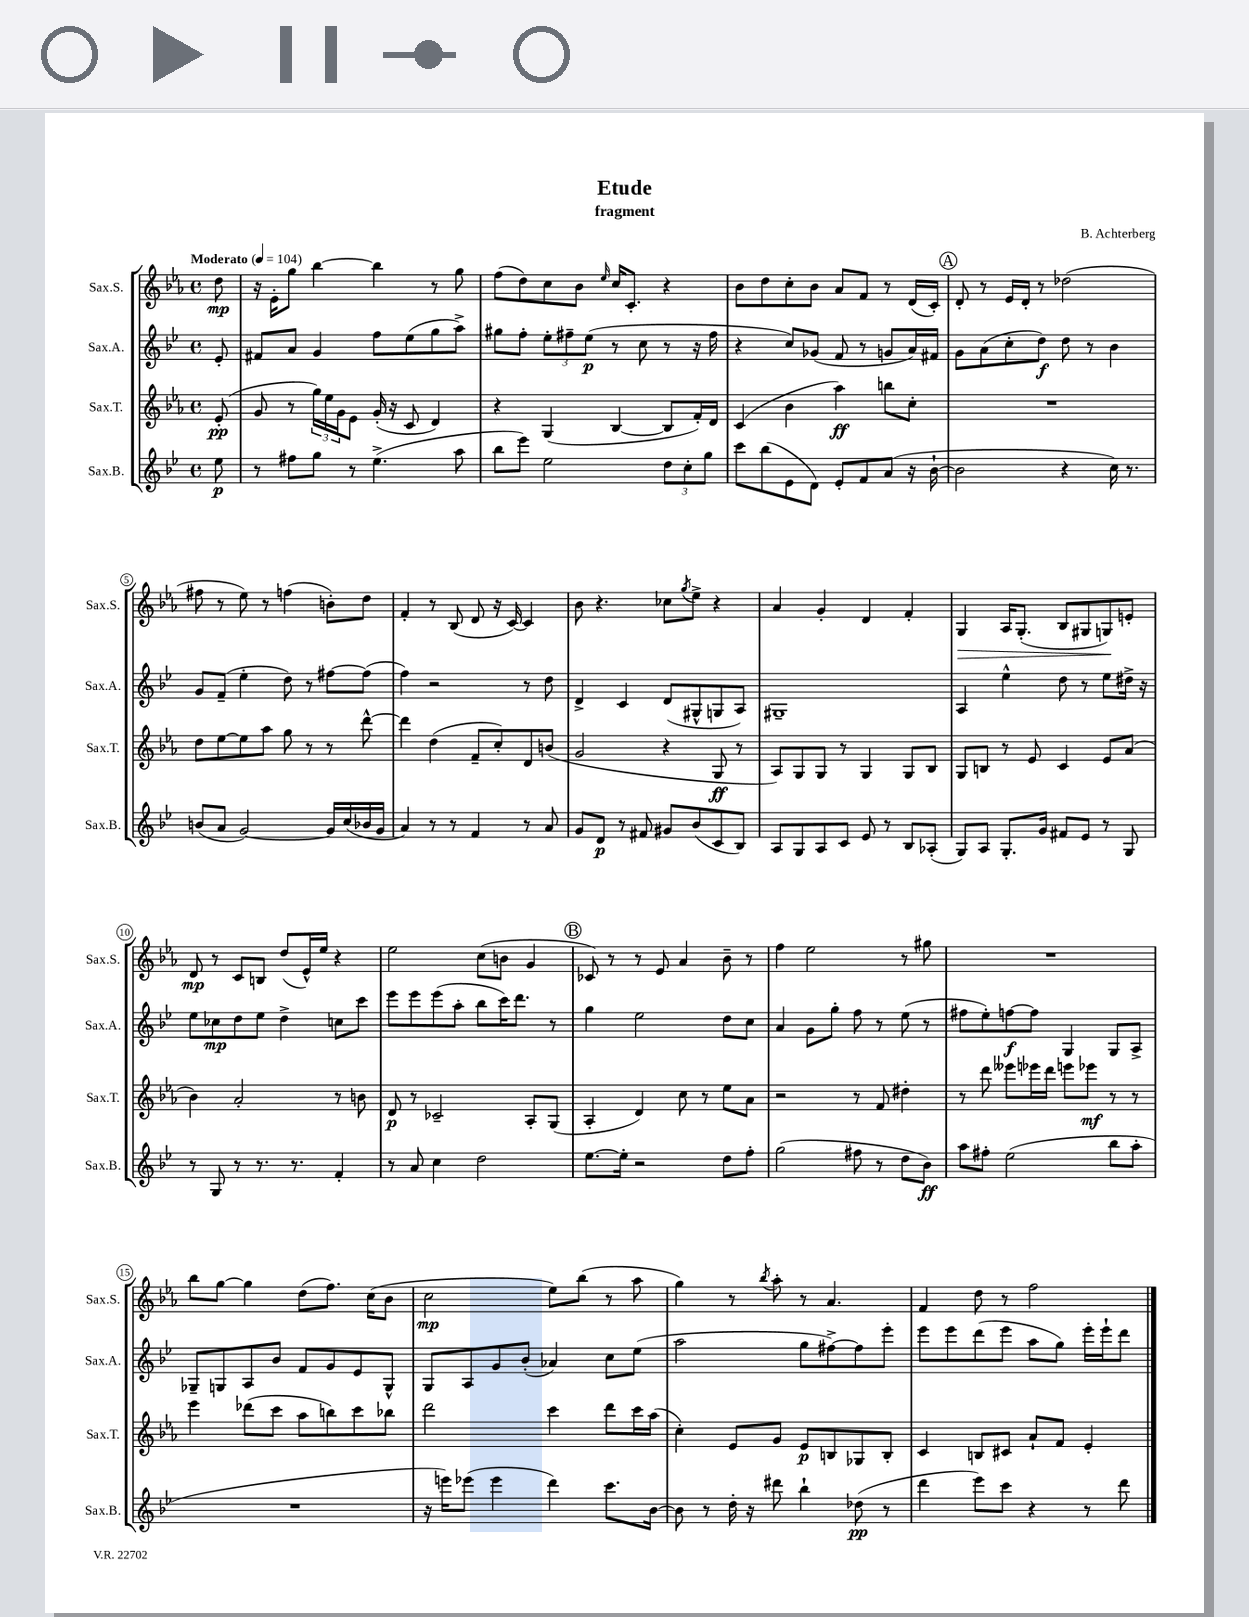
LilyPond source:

\header { title = "Etude" composer = "B. Achterberg" subtitle = "fragment" }
<<
\new StaffGroup <<
\new Staff = "s0" \with { instrumentName = "Sax.S." shortInstrumentName = "Sax.S." } {
    \clef treble \key ees \major \defaultTimeSignature \time 4/4 \partial 8 \tempo "Moderato" 4 = 104
    d''8\mp |
    r16 ees'16-. g''8 bes''4~ bes''4 r8 g''8 |
    f''8( d''8) c''8 bes'8 \grace { ees''16 } c''16 c'8.-. r4 |
    bes'8 d''8 c''8-. bes'8 aes'8 f'8 r8 d'16( c'16-.) |
    \mark \markup { \circle "A" } d'8-. r8 ees'16 d'16-. r8 des''2( |
    fis''8 r8 ees''8) r8 f''4( b'8-.) d''8 |
    f'4-. r8 bes8( d'8 r16 c'16~) c'4 |
    bes'8 r4. ces''8 \acciaccatura { g''8 } ees''8-> r4 |
    aes'4 g'4-. d'4 f'4-. |
    g4\> aes16 g8.-.( bes8 gis8 g8\!) e'8-. |
    d'8\mp r8 c'8 b8 d''8( ees'16-^) ees''16 r4 |
    ees''2 c''8( b'8 g'4 |
    \mark \markup { \circle "B" } ces'8) r8 r8 ees'8 aes'4 bes'8-- r8 |
    f''4 ees''2 r8 gis''8 |
    R1 |
    bes''8 g''8~ g''4 d''8( f''8.) c''16( bes'8 |
    c''2\mp ees''8) bes''8( r8 aes''8 |
    g''4) r8 \acciaccatura { bes''8 } aes''8-. r8 aes'4. |
    f'4 d''8 r8 f''2 \bar "|." |
}
\new Staff = "s1" \with { instrumentName = "Sax.A." shortInstrumentName = "Sax.A." } {
    \clef treble \key bes \major \defaultTimeSignature \time 4/4 \partial 8
    ees'8-. |
    fis'8 a'8 g'4 f''8 ees''8( g''8 a''8->) |
    gis''8 f''8-. \tuplet 3/2 { ees''8-. fis''8-- ees''8\p( } r8 c''8 r8 r16 fis''16 |
    r4 c''8) ges'8( f'8 r8 g'8 a'16) fis'16 |
    \mark \markup { \circle "A" } g'8 a'8( c''8-. d''8\f) d''8 r8 bes'4 |
    g'8 f'8--( ees''4-. d''8) r8 fis''8~ fis''8( |
    f''4) r2 r8 d''8 |
    d'4-> c'4 d'8( gis8-^ g8 a8) |
    gis1-- |
    a4 ees''4-^ d''8 r8 ees''8 dis''16-> r16 |
    ees''8 ces''8\mp d''8 ees''8 d''4-> c''8 c'''8 |
    ees'''8 ees'''8 ees'''8( a''8-. bes''8 c'''16) d'''8. r8 |
    \mark \markup { \circle "B" } g''4 ees''2 d''8 c''8 |
    a'4 g'8 g''8-. f''8 r8 ees''8( r8 |
    fis''8 ees''8-.) f''8~\f f''8 g4 g8 a8-> |
    ges8-- g8 a8 bes'8 f'8 g'8 ees'8 g8-^ |
    g8 a8 g'8 bes'8-.( aes'4) c''8 ees''8( |
    a''2 g''8 fis''8~->) fis''8 ees'''8-. |
    ees'''8 ees'''8 d'''8( ees'''8 a''8 g''8) ees'''16-. ees'''16-! d'''8 \bar "|." |
}
\new Staff = "s2" \with { instrumentName = "Sax.T." shortInstrumentName = "Sax.T." } {
    \clef treble \key ees \major \defaultTimeSignature \time 4/4 \partial 8
    ees'8-.\pp( |
    g'8 r8 \tuplet 3/2 { g''16) ees''16 g'16 } ees'8 g'16-.( r16 c'8 d'4) |
    r4 g4( bes4~ bes8 f'16-.) d'16 |
    c'4( bes'4 aes''4\ff) b''8 c''8-. |
    \mark \markup { \circle "A" } R1 |
    d''8 ees''8~ ees''8 aes''8 g''8 r8 r8 d'''8~-^ |
    d'''4 d''4( f'8-- c''8-.) d'8 b'8( |
    g'2 r4 g8\ff r8 |
    aes8) g8 g8 r8 g4 g8 bes8 |
    g8 b8 r8 ees'8 c'4 ees'8 aes'8( |
    bes'4) aes'2-. r8 b'8 |
    d'8\p r8 ces'2-- aes8-. g8( |
    \mark \markup { \circle "B" } aes4-. d'4) c''8 r8 ees''8 aes'8 |
    r2 r8 f'8 dis''4-. |
    r8 d'''8 eeses'''8 ees'''16 d'''16 e'''8 ees'''8\mf r8 r8 |
    ees'''4 des'''8( c'''8 aes''8 b''8) c'''8 bes''8 |
    d'''2 c'''4 d'''8 c'''16 aes''16( |
    c''4-.) ees'8 g'8 ees'8\p b8 ges8 b8-. |
    c'4 b8 cis'8 aes'8-! f'8 ees'4-. \bar "|." |
}
\new Staff = "s3" \with { instrumentName = "Sax.B." shortInstrumentName = "Sax.B." } {
    \clef treble \key bes \major \defaultTimeSignature \time 4/4 \partial 8
    ees''8\p |
    r8 fis''8 g''8 r8 ees''4.->( a''8 |
    bes''8 ees'''8) ees''2 \tuplet 3/2 { d''8 c''8-. g''8 } |
    c'''8 bes''8( ees'8 d'8) ees'8-. f'8 a'8( r16 bes'16~-! |
    \mark \markup { \circle "A" } bes'2 r4 c''16) r8. |
    b'8( a'8 g'2~) g'16 c''16( bes'16 g'16 |
    a'4) r8 r8 f'4 r8 a'8 |
    g'8 d'8\p r8 fis'8 gis'8 bes'8( c'8 bes8) |
    a8 g8 a8 c'8 ees'8 r8 bes8 aes8-.( |
    g8) a8 g8.-. g'16 fis'8 ees'8 r8 g8 |
    r8 g8 r8 r8. r8. f'4-. |
    r8 a'8 c''4 d''2 |
    \mark \markup { \circle "B" } ees''8.~ ees''16-. r2 d''8 f''8-. |
    g''2( fis''8 r8 d''8 bes'8\ff) |
    a''8 fis''8-. ees''2( bes''8 a''8-. |
    R1 |
    r16 e'''16) ees'''8( ees'''4 d'''4) c'''8. bes'16~ |
    bes'8 r8 d''16-. r16 dis'''8 bes''4-! des''8\pp( r8 |
    d'''4 ees'''8) c'''8 r4 r8 d'''8 \bar "|." |
}
>>
>>
\layout { \context { \Score \override BarNumber.stencil = #(make-stencil-circler 0.1 0.3 ly:text-interface::print) } }
